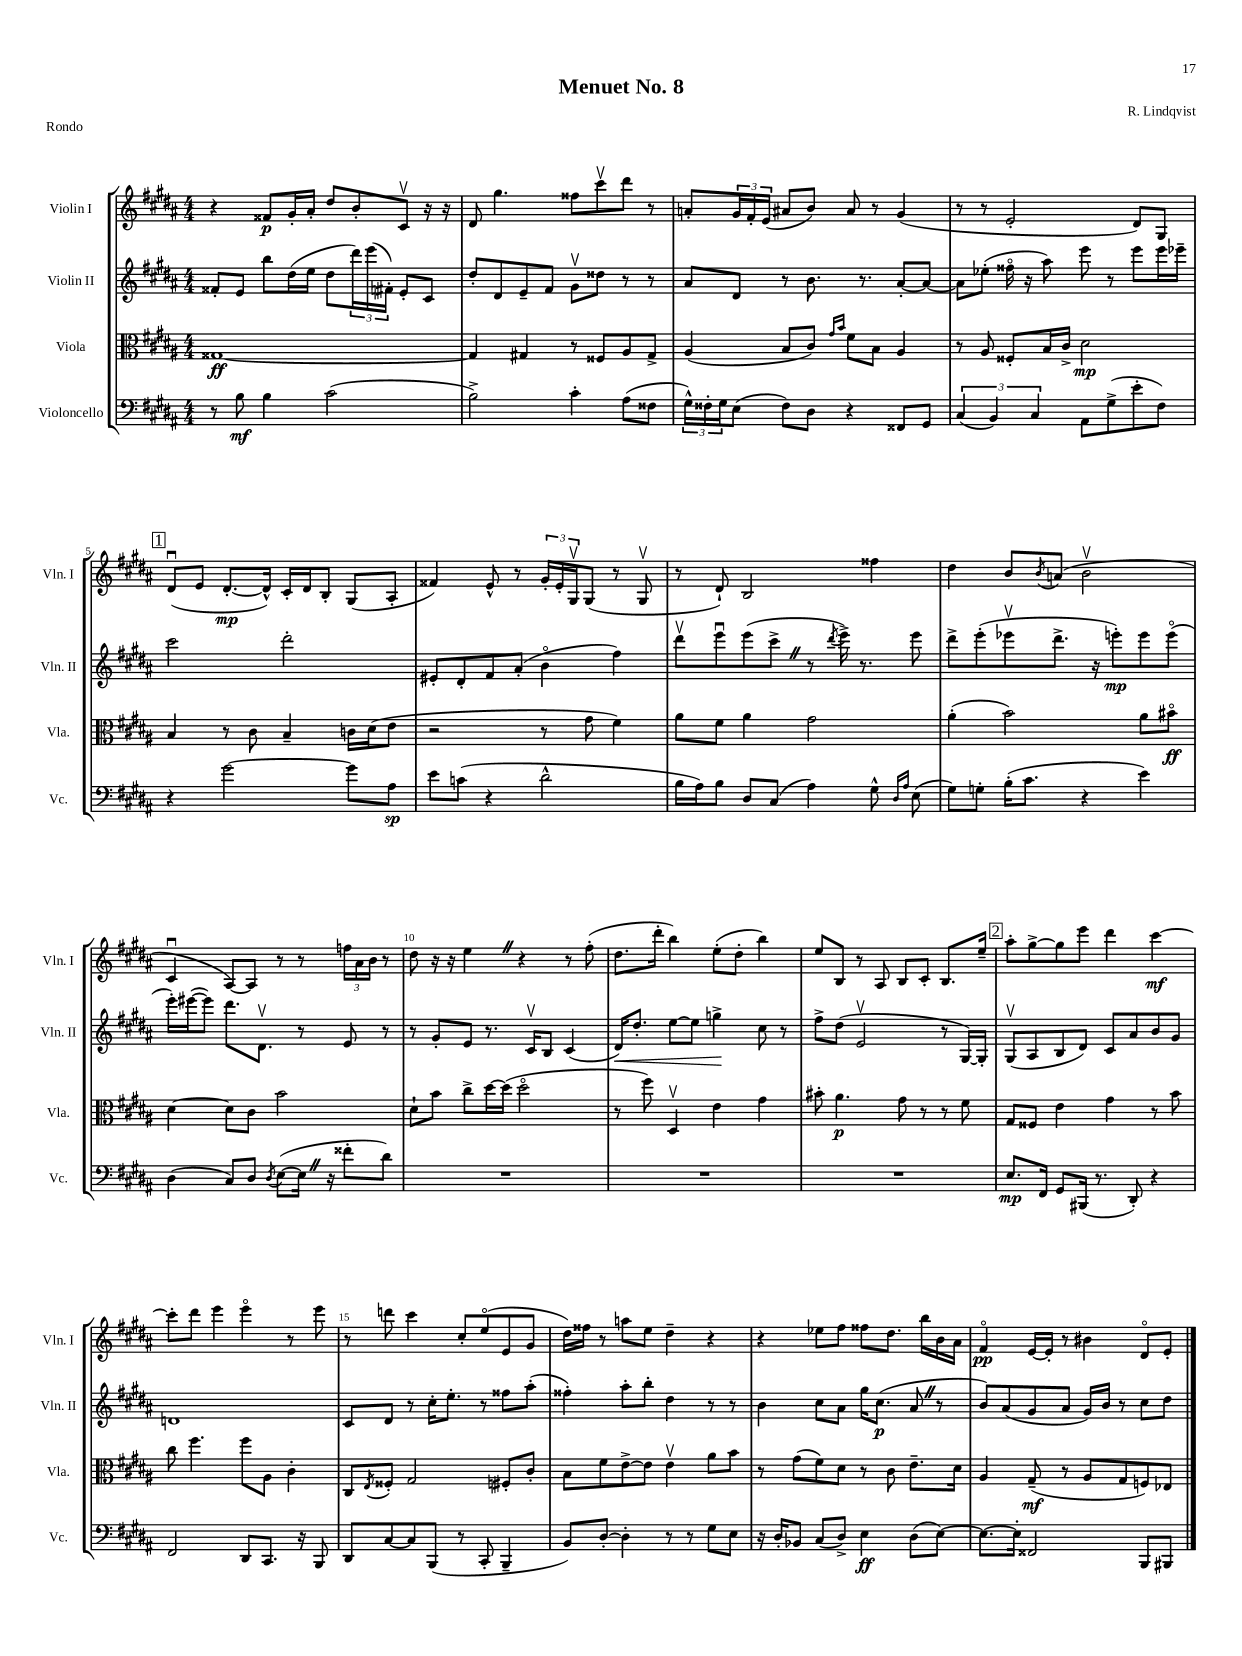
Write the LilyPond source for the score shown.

\header { title = "Menuet No. 8" composer = "R. Lindqvist" piece = "Rondo" }
<<
\new StaffGroup <<
\new Staff = "s0" \with { instrumentName = "Violin I" shortInstrumentName = "Vln. I" } {
    \clef treble \key b \major \numericTimeSignature \time 4/4
    r4 fisis'8\p gis'16-. ais'16-. dis''8 b'8-. cis'8\upbow r16 r16 |
    dis'8 gis''4. fisis''8 cis'''8\upbow dis'''8 r8 |
    a'8-. \tuplet 3/2 { gis'16 fis'16-. e'16( } ais'8 b'8) ais'8 r8 gis'4( |
    r8 r8 e'2-. dis'8) gis8 |
    \mark \markup { \box "1" } dis'8\downbow( e'8 dis'8.~-.\mp dis'16-^) cis'16-. dis'16 b8-. gis8( ais8-. |
    fisis'4) e'8-^ r8 \tuplet 3/2 { gis'16-. e'16-. gis16\upbow } gis8( r8 gis8\upbow |
    r8 dis'8-!) b2 fisis''4 |
    dis''4 b'8 \acciaccatura { b'8 } a'8( b'2\upbow |
    cis'4\downbow ais8~) ais8 r8 r8 \tuplet 3/2 { f''16 ais'16 b'16 } r8 |
    dis''8 r16 r16 e''4 \once \override BreathingSign.text = \markup { \musicglyph "scripts.caesura.straight" } \breathe r4 r8 fis''8-.( |
    dis''8. dis'''16-. b''4) e''8-.( dis''8-. b''4) |
    e''8 b8 r8 ais8 b8 cis'8-. b8. e''16-- |
    \mark \markup { \box "2" } ais''8-. gis''8~-> gis''8 e'''8 dis'''4 cis'''4~\mf |
    cis'''8-. dis'''8 e'''4 e'''4\flageolet r8 e'''8 |
    r8 d'''8 cis'''4 cis''8-. e''8\flageolet( e'8 gis'8 |
    dis''16) fisis''16 r8 a''8 e''8 dis''4-- r4 |
    r4 ees''8 fis''8 fisis''8 dis''8. b''16 b'16 ais'16 |
    fis'4\flageolet\pp e'16~ e'16-. r8 bis'4 dis'8\flageolet e'8-. \bar "|." |
}
\new Staff = "s1" \with { instrumentName = "Violin II" shortInstrumentName = "Vln. II" } {
    \clef treble \key b \major \numericTimeSignature \time 4/4
    fisis'8-. e'8 b''8 dis''16( e''16 dis''8 \tuplet 3/2 { dis'''16) e'''16( fis'16-.) } e'8-. cis'8 |
    dis''8-. dis'8 e'8-- fis'8 gis'8\upbow disis''8 r8 r8 |
    ais'8 dis'8 r8 b'8. r8. ais'8~-. ais'8~ |
    ais'8 ees''8-.( fisis''16\flageolet r16 ais''8) e'''8 r8 e'''8 e'''16 ees'''16-- |
    \mark \markup { \box "1" } cis'''2 dis'''2-. |
    eis'8-. dis'8-. fis'8 ais'8-.( b'4\flageolet fis''4) |
    dis'''8\upbow e'''8\downbow e'''8( cis'''8-> \once \override BreathingSign.text = \markup { \musicglyph "scripts.caesura.straight" } \breathe r8 \acciaccatura { dis'''8 } e'''16->) r8. e'''8 |
    dis'''8-> e'''8-.( ees'''8\upbow dis'''8.-> r16 e'''8-.\mp) e'''8 e'''8\flageolet( |
    e'''16-.) eis'''16~( eis'''8) dis'''8. dis'8.\upbow r8 e'8 r8 |
    r8 gis'8-. e'8 r8. cis'16\upbow b8 cis'4( |
    dis'16\<) dis''8.-. e''8~ e''8 g''4->\! cis''8 r8 |
    fis''8-> dis''8( e'2\upbow r8 gis16~) gis16-. |
    \mark \markup { \box "2" } gis8\upbow( ais8 b8 dis'8) cis'8 ais'8 b'8 gis'8 |
    d'1 |
    cis'8 dis'8 r8 cis''16-. e''8.-. r8 fisis''8 ais''8-.( |
    fisis''4-.) ais''8-. b''8-. dis''4 r8 r8 |
    b'4 cis''8 ais'8 gis''16 cis''8.\p( ais'8 \once \override BreathingSign.text = \markup { \musicglyph "scripts.caesura.straight" } \breathe r8 |
    b'8) ais'8( gis'8 ais'8 gis'16) b'16 r8 cis''8 dis''8 \bar "|." |
}
\new Staff = "s2" \with { instrumentName = "Viola" shortInstrumentName = "Vla." } {
    \clef alto \key b \major \numericTimeSignature \time 4/4
    gisis1~\ff |
    gisis4 gis4 r8 fisis8 ais8 gis8-> |
    ais4( b8 cis'8) \grace { gis'16 b'16 } fis'8 b8 ais4 |
    r8 ais8 fisis8-. b16 cis'16-> dis'2\mp |
    \mark \markup { \box "1" } b4 r8 cis'8 b4-- c'16 dis'16( e'8 |
    r2 r8 gis'8 fis'4) |
    ais'8 fis'8 ais'4 gis'2 |
    ais'4-.( b'2) ais'8 bis'8\flageolet\ff |
    dis'4~ dis'8 cis'8 b'2 |
    dis'8-! b'8 cis''8-> dis''16~ dis''16( dis''2\flageolet |
    r8 fis''8) dis4\upbow e'4 gis'4 |
    bis'8-. ais'4.\p gis'8 r8 r8 fis'8 |
    \mark \markup { \box "2" } gis8 fisis8 e'4 gis'4 r8 b'8 |
    cis''8 fis''4. fis''8 ais8 cis'4-. |
    cis8 \acciaccatura { e8 } fisis8-. gis2 fis8-. cis'8-. |
    b8 fis'8 e'8~-> e'8 e'4\upbow ais'8 b'8 |
    r8 gis'8( fis'8) dis'8 r8 cis'8 e'8.-- dis'16 |
    ais4 gis8--\mf( r8 ais8 gis8 f8) ees8 \bar "|." |
}
\new Staff = "s3" \with { instrumentName = "Violoncello" shortInstrumentName = "Vc." } {
    \clef bass \key b \major \numericTimeSignature \time 4/4
    r8 b8\mf b4 cis'2( |
    b2->) cis'4-. ais8( fisis8 |
    \tuplet 3/2 { gis16-^) fisis16-. gis16 } e8( fisis8) dis8 r4 fisis,8 gis,8 |
    \tuplet 3/2 { cis4( b,4) cis4 } ais,8 gis8->( e'8-. fis8) |
    \mark \markup { \box "1" } r4 gis'2~ gis'8 ais8\sp |
    e'8 c'8( r4 dis'2-^ |
    b16 ais16) b8 dis8 cis8( ais4) gis8-^ \grace { dis16 ais16 } e8( |
    gis8) g8-. b16-.( cis'8. r4 e'4) |
    dis4( cis8) dis8 \acciaccatura { dis8 } e8~( e16 \once \override BreathingSign.text = \markup { \musicglyph "scripts.caesura.straight" } \breathe r16 fisis'8-. dis'8) |
    R1 |
    R1 |
    R1 |
    \mark \markup { \box "2" } e8.\mp fis,16 gis,8 bis,,16( r8. dis,8-.) r4 |
    fis,2 dis,8 cis,8. r16 b,,8 |
    dis,8 cis8~ cis8 b,,8( r8 cis,8-. b,,4-- |
    b,8) dis8~-. dis4-. r8 r8 gis8 e8 |
    r16 dis16-. bes,8 cis8( dis8->) e4\ff dis8( e8~) |
    e8.~ e16-. fisis,2 b,,8 bis,,8 \bar "|." |
}
>>
>>
\layout { \context { \Score \override BarNumber.break-visibility = ##(#f #t #t) barNumberVisibility = #(every-nth-bar-number-visible 5) } }
